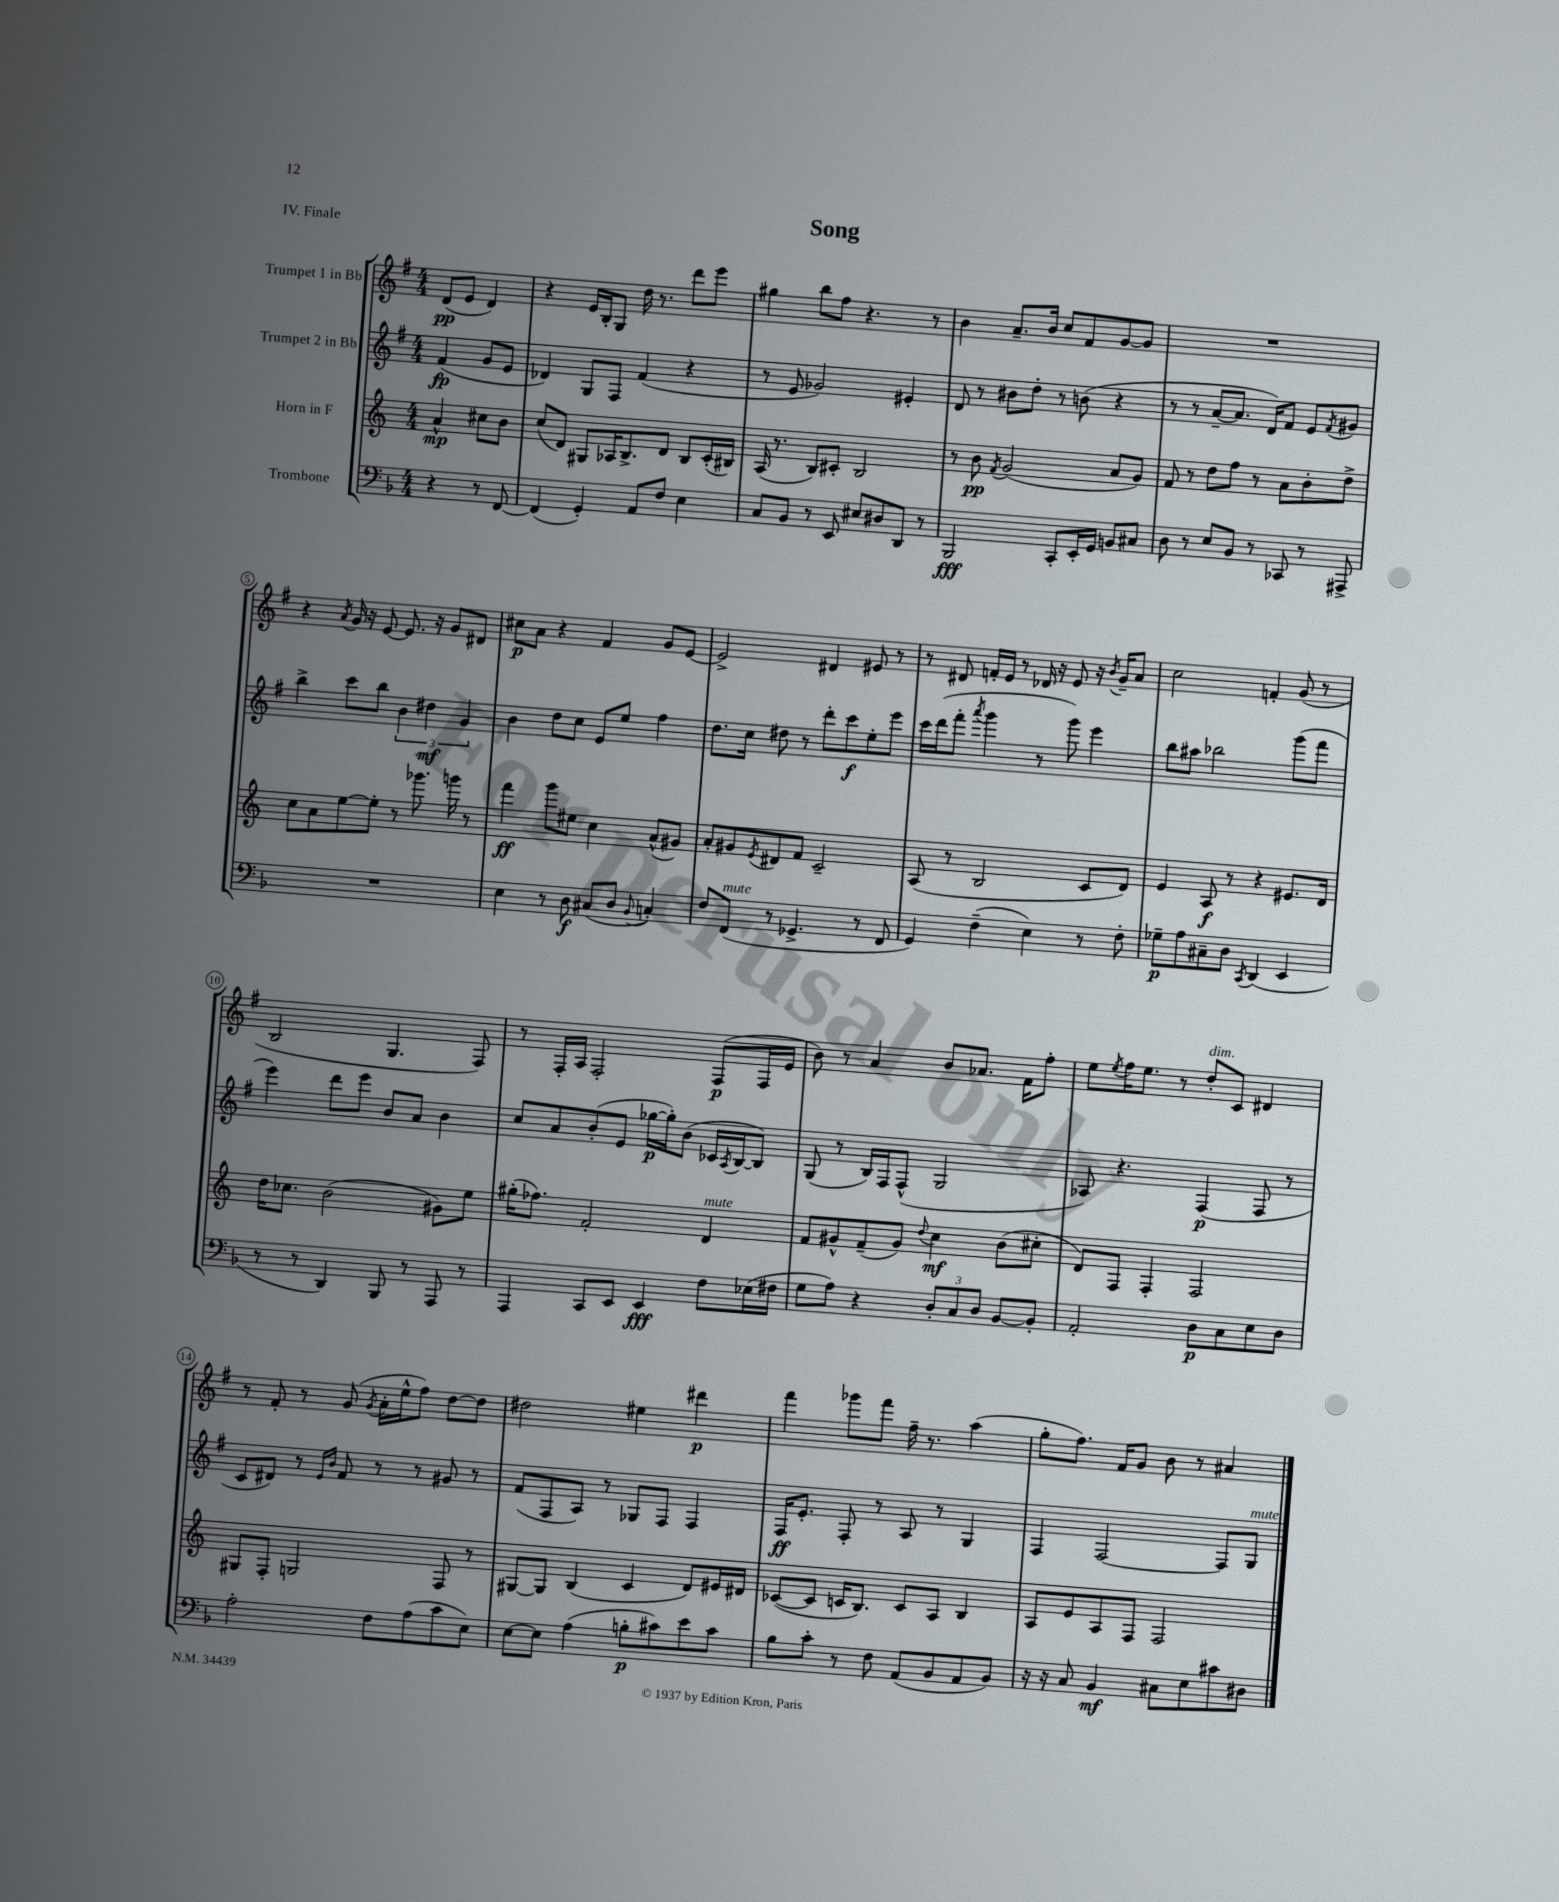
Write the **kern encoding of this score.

**kern	**kern	**kern	**kern
*staff4	*staff3	*staff2	*staff1
*clefF4	*clefG2	*clefG2	*clefG2
*k[b-]	*k[]	*k[f#]	*k[f#]
*M4/4	*M4/4	*M4/4	*M4/4
4r	4a^^	(4f#	(8d
.	.	.	8e
8r	8cc#	8g	4d)
[8FF	8b	8e	.
=	=	=	=
(4FF]	(8cc	4d-)	4r
.	8d)	.	.
4GG')	8G#	8G	16e
.	.	.	16B'
.	16A-	8F#	8G
.	8.B^	.	.
8AA	.	(4f#	16dd
.	.	.	8.r
8F	8d	.	.
4E	8B	4r	8ddd
.	(16c'	.	8eee
.	16B#)	.	.
=	=	=	=
8C	(16A	8r	4gg#
.	8.r	.	.
8BB-	.	8e	.
8r	8B)	2g-)	8bb
8EE	8c#'	.	8ff#
8E#	2B	.	4.r
8D#	.	.	.
8DD	.	4e#'	.
8r	.	.	8r
=	=	=	=
2BBB-	8r	8d	4b
.	8b	8r	.
.	8qf	.	.
.	(2g	8b#	8.a~
.	.	8dd'	.
.	.	.	16b
8CC'	.	8r	8cc
16EE'	.	(8b	8f#
16GG	.	.	.
8BB	8a	4r	[8g
8C#	8g)	.	8g]
=	=	=	=
8D	8f	8r	1r
8r	8r	8r	.
8E	8dd	[8a~	.
8BB-	8ff	8.a]	.
8r	8r	.	.
.	.	16d)	.
8CC-	8a	8f#	.
8r	8b'	8e	.
.	.	8qf#	.
8AAA#^	8dd^	8g#	.
=	=	=	=
1r	8cc	4bb^	4r
.	8a	.	.
.	.	.	8qa
.	[8ee	8ccc	16g
.	.	.	16r
.	8ee']	8bb	[8e
.	8r	6b	8.e]
.	8.ggg-	.	.
.	.	6dd#	.
.	.	.	16r
.	.	.	8g
.	16ggg	.	.
.	.	6g	.
.	8r	.	8d#
=	=	=	=
4E	4fff	4b	8cc#
.	.	.	8a
8r	8ggg	8dd	4r
8D	8ee#	8cc	.
(8C#	4cc	8e	4f#
8D	.	8ee	.
8qqBB-	.	.	.
4C')	(8a^^	4ff#	8g
.	8g#)	.	[8e
=	=	=	=
8F	8a'	8.dd	2e^]
(8FF	8g#	.	.
.	.	16cc	.
.	8qe	.	.
8r	8d#	8dd#	.
4.GG-^	8f	8r	.
.	2c~	8ddd'	4d#
.	.	8ccc	.
8r	.	8ee'	8e#
8FF	.	8eee	8r
=	=	=	=
4GG)	(8A	16ccc	8r
.	.	(16ddd	.
.	8r	8fff#'	8d#
.	.	8qaaa	.
(4F~	2B	4ggg	16f'
.	.	.	16e
.	.	.	8r
4E)	.	8r	16d-
.	.	.	16r
.	.	8ggg)	8e
8r	8c	4eee	16r
.	.	.	8qb
.	.	.	16g~
8F'	8d)	.	8a
=	=	=	=
8G-~	4e	8bb	2cc
8A	.	8aa#	.
8C#~	8A	2bb-	.
8D	8r	.	.
8qCC	.	.	.
(4DD	4r	.	4f'
4EE	8.e#	(8ggg	(8g
.	.	8fff#	8r
.	16d	.	.
=	=	=	=
8r	16dd	4eee)	2B
.	8.cc-	.	.
8r	.	.	.
4DD)	(2b	8ddd	.
.	.	8eee	.
8BBB-	.	8b	4.G
8r	.	8a	.
8AAA	8g#)	4b	.
8r	8ee	.	8F#)
=	=	=	=
4AAA	(16gg#'	8cc	8r
.	8.ff-)	.	.
.	.	8a	16F#'
.	.	.	16A
8CC	2f'	(8b'	2F#'
8EE	.	8e	.
4EE	.	[16gg-	.
.	.	16gg-'])	.
.	.	(8b	.
8F	4d	16c-	(8F#
.	.	8qA	.
.	.	[16B	.
(16E-	.	8B])	16F#
16F#	.	.	16e
=	=	=	=
8G	8f	(8G	8b)
8A)	8g#^^	8r	8r
4r	(8f~	16B)	4a
.	.	16F#	.
.	8g#)	(8F#^^	.
.	8qqdd	.	.
12D'	4cc	2G	8b
12C	.	.	.
.	.	.	8.a-
12D	.	.	.
[8BB-	(8b	.	.
.	.	.	16f#
8BB-']	8cc#'	.	8ff#'
=	=	=	=
2AA'	8d)	8A-)	8ee
.	.	.	8qee
.	8F	4.r	16ff#
.	.	.	8.ee
.	4F'	.	.
.	.	.	8r
8D	2F	(4F#	8dd'
8C	.	.	8c
8E	.	8F#	4d#
8D	.	8r	.
=	=	=	=
2A'	8G#	8c	8r
.	8F'	8d#)	8f#'
.	2G	8r	8r
.	.	16qqe	.
.	.	16qqb	.
.	.	8f#	(8g
.	.	.	8qg
8F	.	8r	16a'
.	.	.	16ee^^
(8A	.	8r	8ff#)
8c	8F	8g#	[8dd
8E)	8r	8r	8dd]
=	=	=	=
[8E	[8G#	(8f#	2dd#
8E]	8G#]	8F#	.
(4A	(4B	8A)	.
.	.	8r	.
8B'	4c	8G-	4ee#
8c#)	.	8F#	.
8e	8d)	4F#	4ddd#
8c#	16e#	.	.
.	16d#	.	.
=	=	=	=
8B-	([8c-	16F#	4fff#
.	.	8.e'	.
8c'	8c-]	.	.
8r	16c	8F#'	8ggg-
.	8.B)	.	.
8F	.	8r	8fff#
(8AA	8c	8A	16ff#~
.	.	.	8.r
8BB-	8A	8r	.
8AA	4B	4G	(4aa
8BB-)	.	.	.
=	=	=	=
16r	8A	4F#	8gg'
16r	.	.	.
8C	8e	.	8.ff#)
4BB-	8A	[2F#	.
.	.	.	16f#
.	8F	.	8g
8C#	2F	.	8b
8E	.	.	8r
8c#	.	8F#]	4a#
8D#	.	8G	.
==	==	==	==
*-	*-	*-	*-
